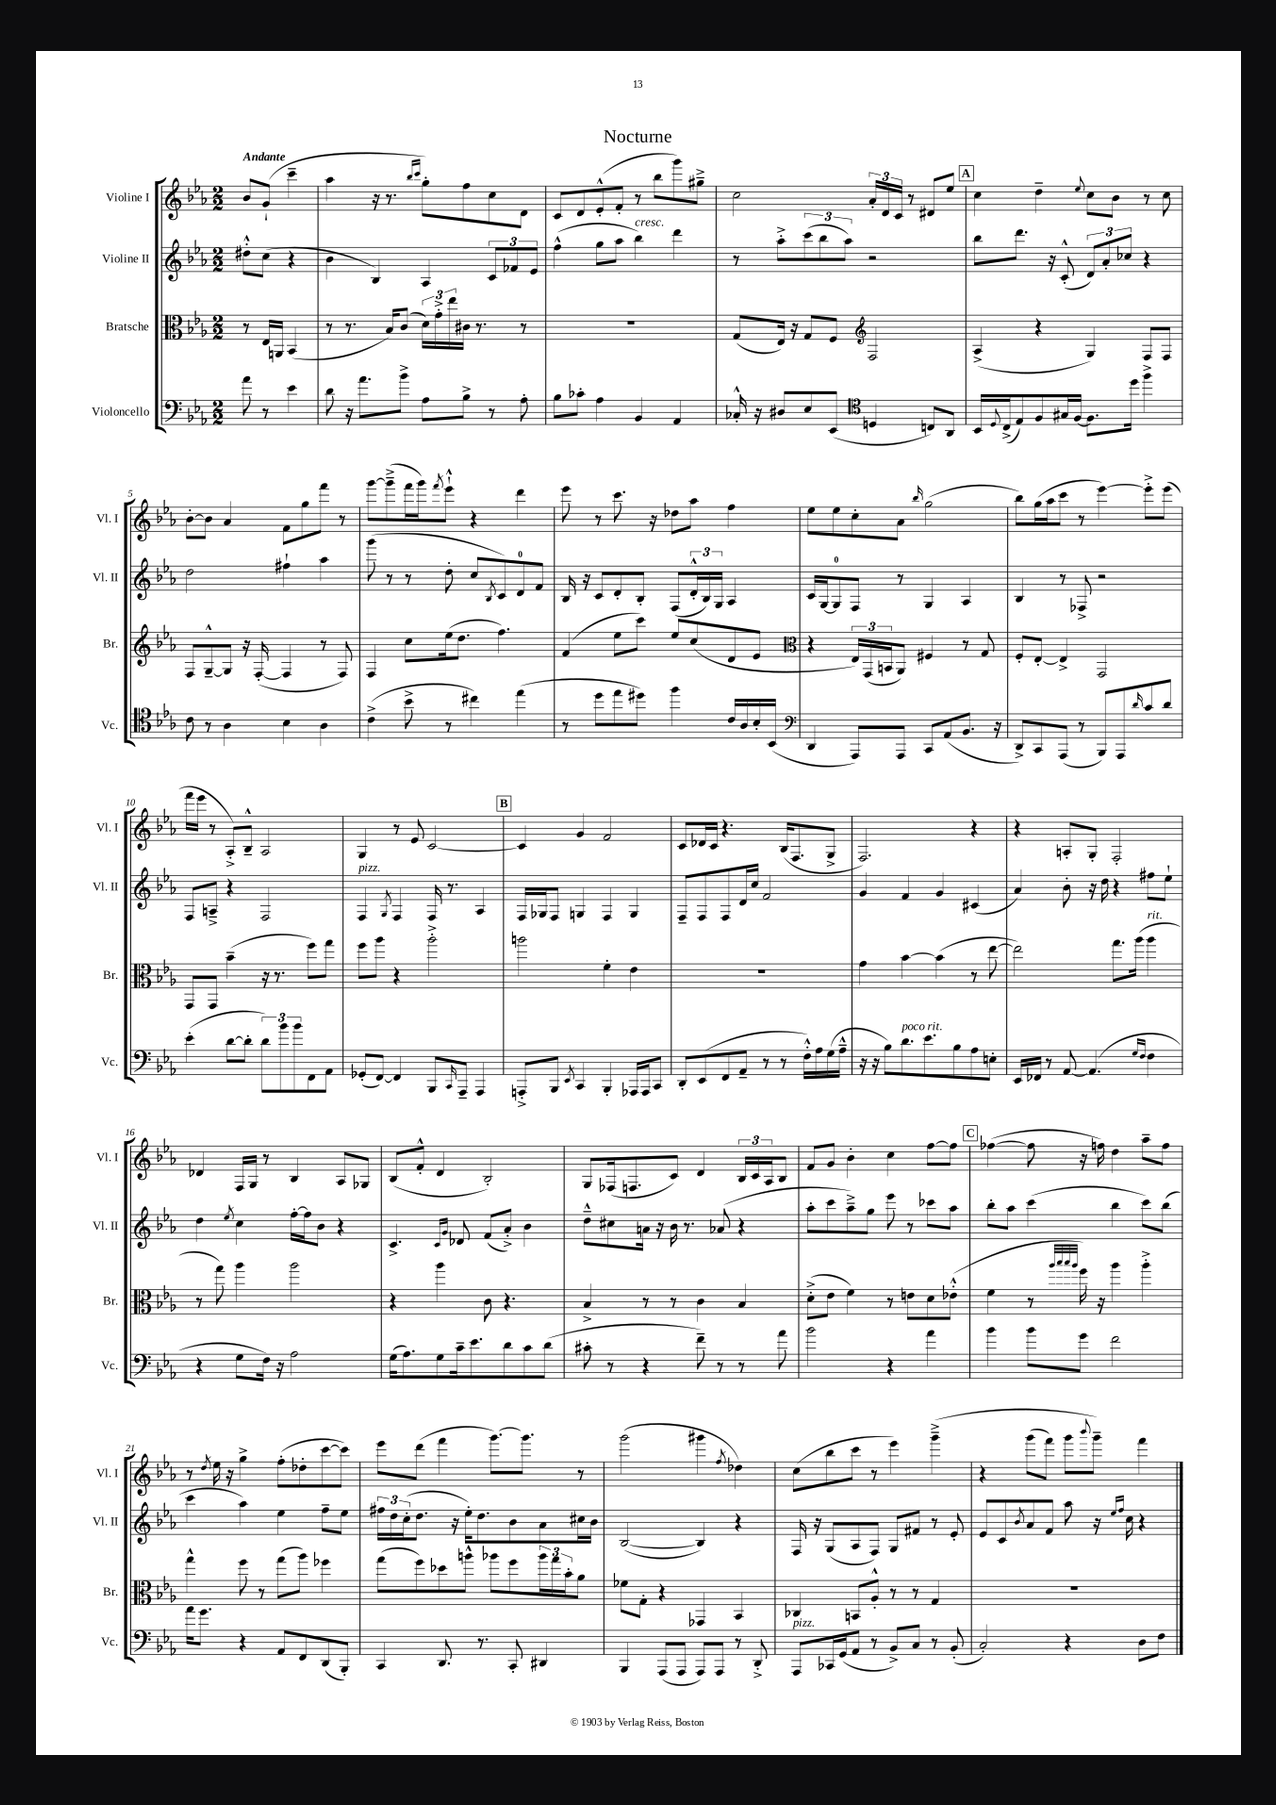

**kern	**kern	**kern	**kern
*staff4	*staff3	*staff2	*staff1
*clefF4	*clefC3	*clefG2	*clefG2
*k[b-e-a-]	*k[b-e-a-]	*k[b-e-a-]	*k[b-e-a-]
*M2/2	*M2/2	*M2/2	*M2/2
8a-\	8r	8dd#'^^\L	8b-/L
8r	16E-/LL	(8cc\J	(8g`/J
.	16AA/JJ	.	.
4e-\	(4BB-/	4r	4ccc~\
=	=	=	=
8d\	8r	4b-\	4aa-\
16r	8.r	.	.
8.a-\L	.	.	.
.	.	4B-/)	16r
.	16B-/LK)	.	8.r
8b-^\J	(8c/J	.	.
.	.	.	16qqbb-/LL
.	.	.	16qqccc/JJ
8A-\L	24d\LL)	4A-/	8gg'\L)
.	24g'^\	.	.
.	24ee-\	.	.
8B-^\J	16c#\JJ	.	8ff\
.	8.r	.	.
8r	.	12c/L	8cc\
.	.	12f-/	.
8A-'\	8r	.	8d\J
.	.	12e-/J	.
=	=	=	=
8B-\L	1r	(4ff^^\	8c/L
8c-'\J	.	.	8d/
4A-\	.	8gg\L	(8e-'^^/
.	.	8aa-\J	8f'/J
4BB-/	.	4bb-\)	8r
.	.	.	8bb-\L
4AA-/	.	4ddd\	8ggg\)
.	.	.	8gg#~^\J
=	=	=	=
16C-'^^/	(8G/L	8r	2cc\
16r	.	.	.
8D#/L	16E-/Jk)	8aa-'^\L	.
.	16r	.	.
8E-/	8G/L	(12ccc\	.
.	.	12bb-\	.
(8EE-/J	8F/J	.	.
.	.	12aa-\J)	.
*clefC4	*clefG2	*	*
4D/	2F/	2r	24a-'/LL
.	.	.	24d/
.	.	.	24c/JJ
.	.	.	8r
8C/L)	.	.	8d#/L
8AA-/J	.	.	8ee-/J
=	=	=	=
16BB-/LL	(4A-^/	8bb-\L	4cc\
8qqD/	.	.	.
(16C^/J	.	.	.
8E-/)	.	8.ddd\J	.
8F/	4r	.	4dd~\
.	.	16r	.
16G#/L	.	(8c'^^/	.
[16F/JJ	.	.	.
.	.	.	8qqee-/
8.F\]L	4G/)	12d/L)	8cc\L
.	.	12a-'/	.
.	.	.	8b-\J
.	.	12cc-/J	.
16dd\Jk	.	.	.
4ff^\	8F/L	4r	8r
.	8F/J	.	8cc\
=	=	=	=
8c\	8F/L	2dd\	[8b-'\L
8r	[8G~^^/	.	8b-\]J
4A-\	8G/]J	.	4a-/
.	16r	.	.
.	([16F'/	.	.
4B-\	4F/]	4ff#`\	8f\L
.	.	.	8gg\
4A-\	8r	4aa-\	8fff\J
.	8F/)	.	8r
=	=	=	=
(4c^\	4F/	(8ggg\	[8ggg\L
.	.	8r	(8ggg~^\]
8b-^\	8cc\L	8r	16fff\L
.	.	.	16ggg\J)
.	.	.	8qfff/
8r	(16ee-\k	8dd'\	8eee-`^^\J
.	8.dd\J	.	.
4cc#\)	.	8cc/L	4r
.	.	8qB-/	.
.	4.ff\)	8c/)	.
(4ee-\	.	8d/	4ddd\
.	.	8f/J	.
=	=	=	=
8r	(4f/	16B-/	8eee-\
.	.	16r	.
8dd\L	.	8c/L	8r
8ee-\	8ee-\L	8d'/	8.ccc\
8dd#\J)	8ccc\J)	8B-'/J	.
.	.	.	16r
4ff\	8ee-/L	(8F/L	8dd-\L
.	(8cc/	24d'^^/L	8aa-\J
.	.	24B-/)	.
.	.	24G/JJ	.
16c/LL	8d/	4A-/	4ff\
16A-/	.	.	.
16B-'/	8e-/J	.	.
(16BB-/JJ	.	.	.
=	=	=	=
*clefF4	*clefC3	*	*
4DD/	4r	16c/LL	8ee-\L
.	.	[16G/J	.
.	.	8G/]	8ee-\
8AAA-/L)	24E-/LL)	8F/J	8cc'\
.	(24GG/	.	.
.	24BB/J	.	.
8AAA-/J	8AA-/J)	8r	8a-\J
.	.	.	16qqbb-/
8CC/L	4F#/	4G/	(2gg\
(8AA-/	.	.	.
8.BB-/J	8r	4A-/	.
.	8G/	.	.
16r	.	.	.
=	=	=	=
8DD^/L)	8F'/L	4B-/	8bb-\L)
8CC/	[8E-'/J	.	(16gg\L
.	.	.	16aa-\J
(8AAA-/J	4E-^/]	8r	8ccc\J
8r	.	8F-^/	8r
8BBB-/L)	2GG/	2r	[4eee-\)
8AAA-/	.	.	.
16qqd/	.	.	.
8c/	.	.	8eee-'^\]L
8d/J	.	.	(8eee-\J
=	=	=	=
(4e-'\	8GG/L	8F/L	16fff\LL
.	.	.	16eee-\JJ
.	8GG/J	8A~^/J	8r
[8d\L	(4b-~\	4r	8A-'^/L)
8d'\]J	.	.	8B-~^^/J
12d\L)	16r	2F/	2A-/
.	8.r	.	.
12b-\	.	.	.
12b-\	.	.	.
8FF\	8ff\L)	.	.
8AA-\J	8gg\J	.	.
=	=	=	=
(8GG-'/L	8ff\L	4F/	4G/
[8FF/J)	8aa-\J	.	.
.	.	8qG/	.
4FF/]	4r	4F/	8r
.	.	.	8e-/
8BBB-/L	2aa-'^\	16F/	[2c/
.	.	8.r	.
16qqCC/	.	.	.
8AAA-~/J	.	.	.
4AAA-/	.	4A-/	.
=	=	=	=
8AAA'^/L	2aa\	16F/LL	4c/]
.	.	16G-/J	.
8BBB-/J	.	8F/J	.
8qEE-/	.	.	.
4CC/	.	4G/	4g/
4BBB-'/	4f'\	4F/	2f/
16AAA-/LL	4e-\	4G/	.
16AAA-/J	.	.	.
8CC/J	.	.	.
=	=	=	=
8DD'/L	1r	8F~/L	8c/L
(8EE-/	.	8F/	16d-/L
.	.	.	16c/JJ
8FF/	.	8F/	4.r
8AA-~/J	.	16d/L	.
.	.	16cc/JJ	.
8r	.	2f/	.
8r	.	.	(16B-/LK
.	.	.	8.F/
16F'^^\LL)	.	.	.
16A-\	.	.	.
(16G\	.	.	8G^/J
16A-~^^\JJ	.	.	.
=	=	=	=
16r	4g\	4g/	2.F/)
16r	.	.	.
8B-\L)	.	.	.
8.d\	[4b-\	4f/	.
8.e-\	.	.	.
.	(4b-\]	4g/	.
8B-\	.	.	.
8A-\	8r	(4c#/	4r
8E'\J	[8ee-\	.	.
=	=	=	=
16EE-/LL	2ee-\])	4a-/)	4r
16FF-/JJ	.	.	.
8r	.	.	.
[8AA-/	.	8b-'\	8A'/L
(4.AA-/]	.	16r	8G'/J
.	.	16dd\	.
.	8.gg\L	4r	2F'/
.	(16aa-\Jk	.	.
16qqG/LL	.	.	.
16qqF/JJ	.	.	.
4F\	4aa-\	8ff#\L	.
.	.	8ee-`\J	.
=	=	=	=
4r	8r	4dd\	4d-/
.	8gg\)	.	.
.	.	8qee-/	.
8G\L	4aa-\	4cc\	16F/LL
.	.	.	16G/JJ
16F\Jk)	.	.	8r
16r	.	.	.
2A-\	2aa-\	[16ff'\LL	4B-/
.	.	16ff\]J	.
.	.	8b-\J	.
.	.	4r	8A-/L
.	.	.	8G-/J
=	=	=	=
(16G\LK	4r	4.c^/	(8B-/L
8.A-\)	.	.	.
.	.	.	8f'^^/J
8G\	4aa-\	.	4d/
.	.	16qqc/LL	.
.	.	16qqg/JJ	.
16c~\k	.	8d-/	.
8.e-\	.	.	.
.	8c\	(8f/L	2B-'/)
8d\	4.r	8a-'^/J)	.
8c\	.	4b-\	.
(8d\J	.	.	.
=	=	=	=
8c#'\	4B-^/	8dd~^^\L	8G/L
8r	.	8cc#\	(16F-/k
.	.	.	8.F/
4r	8r	16a\Jk	.
.	.	16r	.
.	8r	16b-\	8c/J)
.	.	8.r	.
8f~\)	4c\	.	4d/
8r	.	(8a-/	.
8r	4B-/	4r	24B-/LL
.	.	.	24c/
.	.	.	24A-/J
8a-\	.	.	8B-/J
=	=	=	=
2b-\	(8d'^\L	8aa-'\L	8f/L
.	8e-\J	8ccc\	8g/J
.	4f\)	8aa-~^\)	4b-'\
.	.	8gg\J	.
4r	8r	8eee-\	4cc\
.	8e\L	8r	.
4a-\	8d\	8ccc-\L	[8ff\L
.	(8e-'^^\J	8aa-\J	8ff\]J
=	=	=	=
4b-\	4f\	8bb-'\L	([4ff-\
.	.	8aa-\J	.
8b-\L	8r	(4ccc\	8ff-\]
.	32qqaa-/LLL	.	.
.	32qqbb-/	.	.
.	32qqbb-/	.	.
.	32qqaa-/JJJ	.	.
8g\J	16ff\)	.	16r
.	16r	.	16ff\)
2f\	4aa-\	4bb-\	4dd\
.	4aa-'^\	8ccc\L)	8aa-~\L
.	.	(8bb-\J	8ff\J
=	=	=	=
16a-\LK	4gg^^\	4ccc\	8r
8.g\J	.	.	.
.	.	.	8qdd/
.	.	.	16ee-\
.	.	.	16r
4r	8ff\	4aa-\)	4gg^\
.	8r	.	.
8AA-/L	(8gg\L	4ee-\	(8ff'\L
8FF/	8aa-\J)	.	8dd-'\
(8DD/	4ff-\	8ff~\L	[8ccc\
8BBB-'/J)	.	8ee-\J	8ccc\]J)
=	=	=	=
4CC/	(8gg\L	24ff#\LL	8eee-\L
.	.	24dd\	.
.	.	(24cc'\J	.
.	8ff\)	8.dd\J	(8ddd\J
8.DD/	8dd-\	.	4fff\
.	.	16r	.
.	8aa^^\J	16ee-'\LK)	.
8.r	.	8.dd\	.
.	8aa-\L	.	[8.ggg\L)
8CC'/	8ff\	8b-\	.
.	.	.	8.ggg\]J
4DD#/	24aa-\L	8a-\	.
.	24gg\	.	.
.	24b-'\J	.	.
.	8a-\J	16cc#\L	8r
.	.	16b-\JJ	.
=	=	=	=
4BBB-/	8f-\L	([2B-/	(2ggg\
.	8G'\J	.	.
(8AAA-/L	4r	.	.
8AAA-/J	.	.	.
8AAA-/L)	4GG-/	4B-/])	4ggg#\
8AAA-/J	.	.	.
.	.	.	8qff/
8r	4BB-/	4r	4dd-\)
8DD'^/	.	.	.
=	=	=	=
8AAA-/L	4C-/	16F/	(8cc\L
.	.	16r	.
16CC-/L	.	(8G/L	8bb-\
(16GG/J	.	.	.
8AA-/J	8BB/L	8A-/	8ccc\J
8r	8A-'^^/J	8F/J)	8r
8BB-^/L)	8r	8G/L	4eee-\)
8C/J	8r	8f#/J	.
8r	4G/	8r	&(4ggg~^\
(8BB-'/	.	8e-'/	.
=	=	=	=
2C'/)	1r	8e-/L	4r
.	.	8c/	.
.	.	8qb-/	.
.	.	8a-/	(8ggg\L
.	.	8f/J	8fff\J)
4r	.	8aa-\	8ggg\L
.	.	.	8qqbbb-/
.	.	16r	8ggg~\J&)
.	.	16qqee-/LL	.
.	.	16qqff/JJ	.
.	.	16cc\	.
8D\L	.	4r	4fff\
8F\J	.	.	.
==	==	==	==
*-	*-	*-	*-
